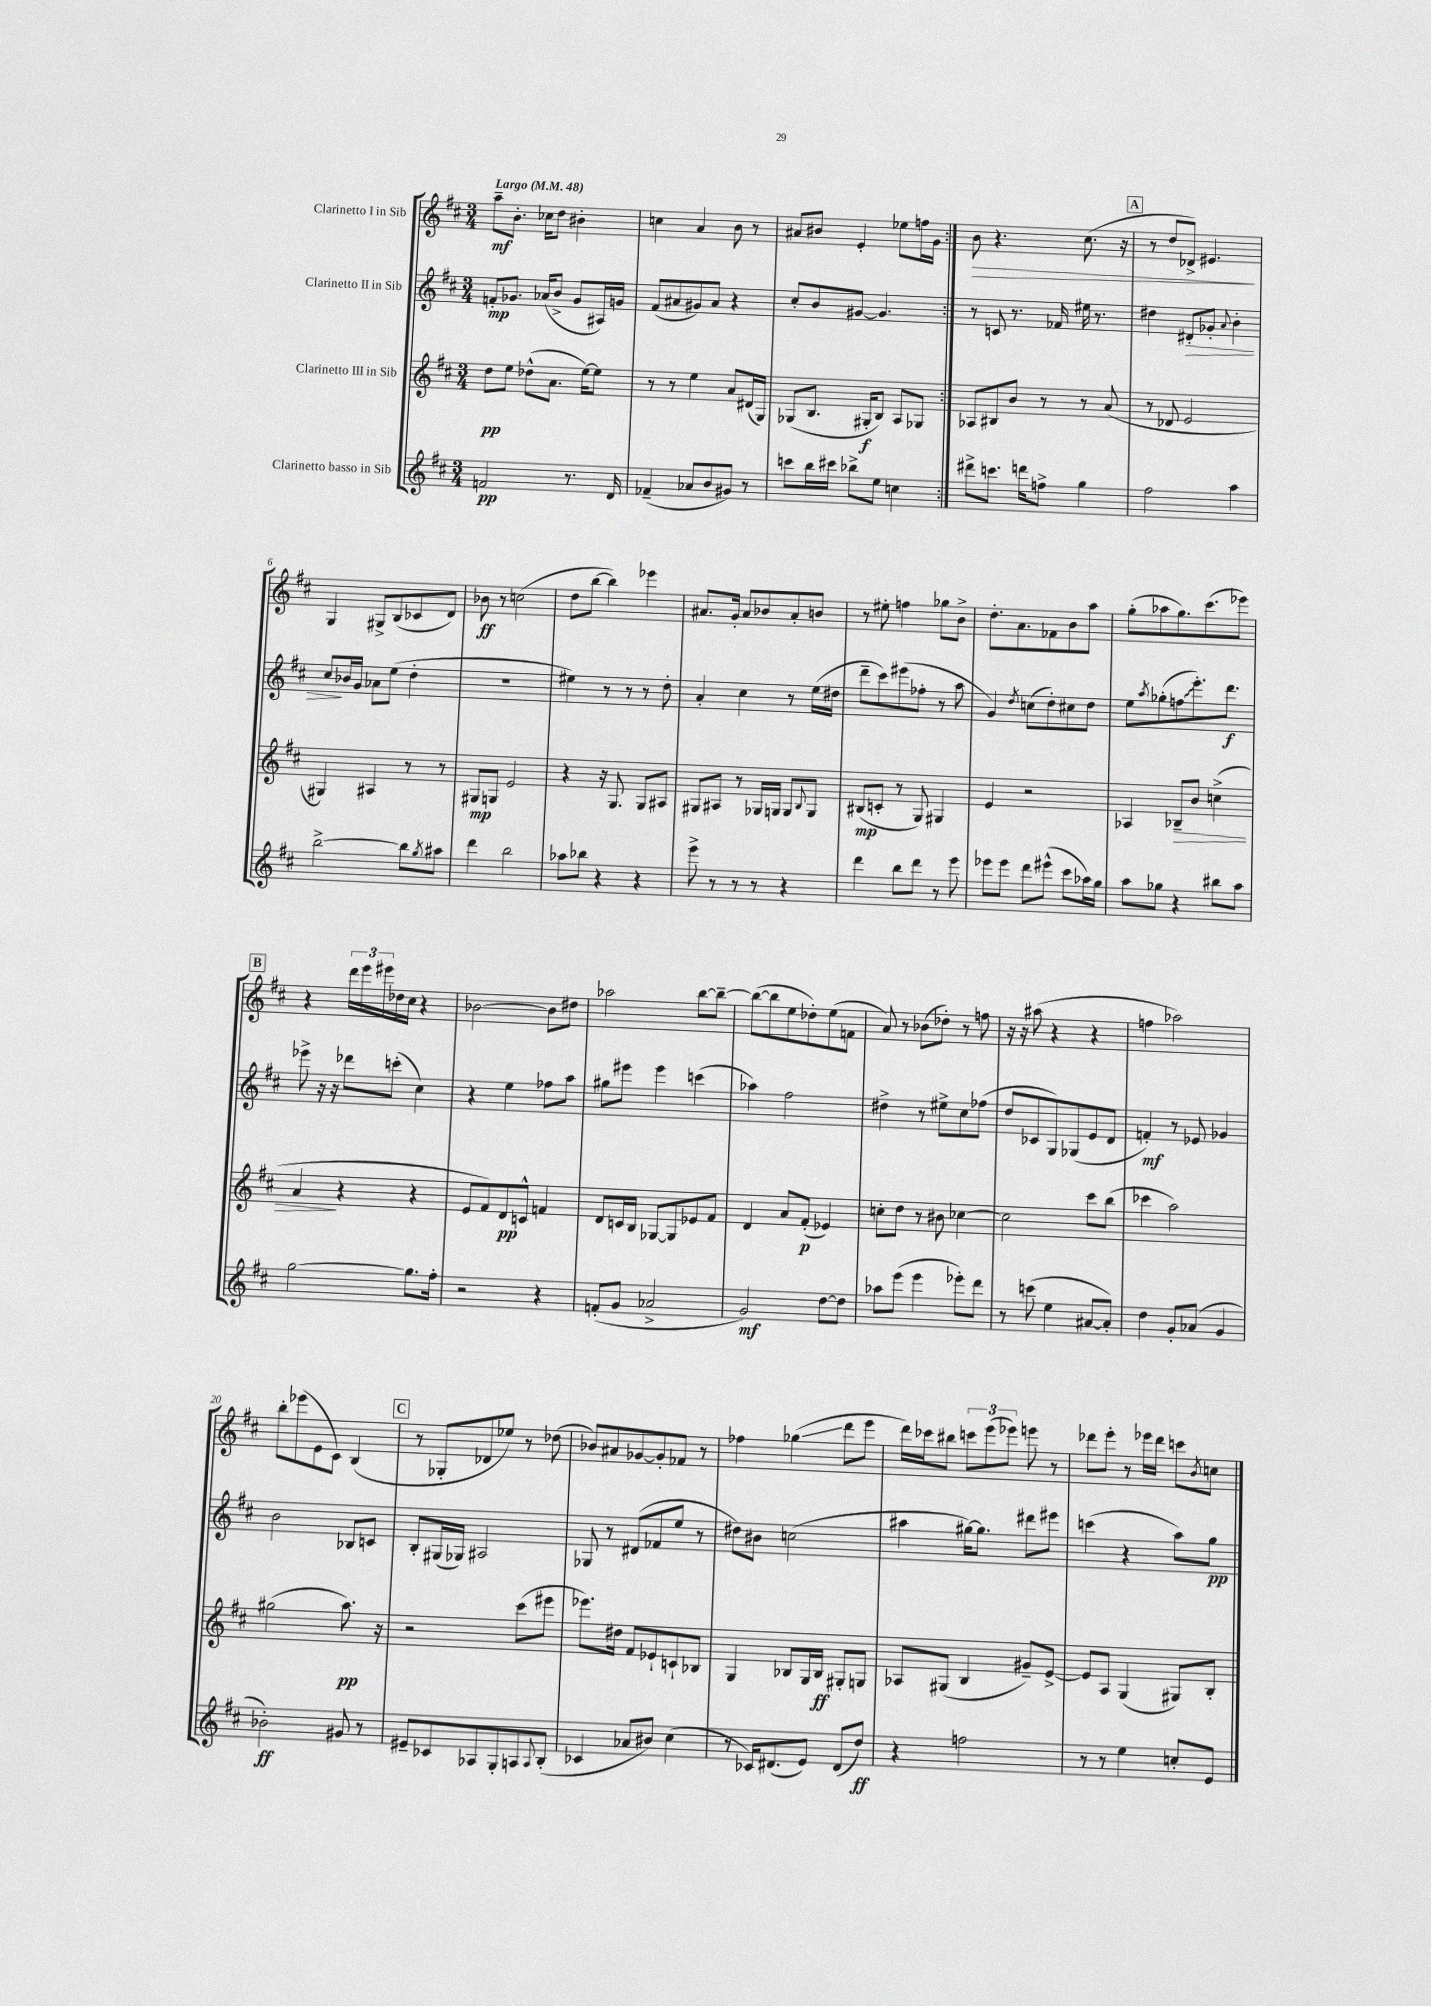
<<
\new StaffGroup <<
\new Staff = "s0" \with { instrumentName = "Clarinetto I in Sib" } {
    \clef treble \key d \major \numericTimeSignature \time 3/4 \tempo "Largo" 4 = 48
    \repeat volta 2 { a''8--\mf b'8.-. ces''16 d''8 bis'4-. |
    c''4 a'4 b'8 r8 |
    ais'8 bis'8 e'4-. ees''8 f''16 g'16 | }
    b'8\> r4. cis''8.( r16 |
    \mark \markup { \box "A" } r8 d''8 des'8->) eis'4.\! |
    g4 gis8-> b8( ces'8 d'8) |
    bes'8\ff r8 c''2( |
    d''8 b''8~ b''4) ees'''4 |
    ais'8. g'16-. ais'8 bes'8 ais'8-. b'8 |
    r8 eis''8-. f''4 ges''8 b'8-> |
    d''8.-. a'8. fes'8 b'8 a''8 |
    g''8-.( aes''8 g''8.) cis'''8.( ees'''8) |
    \mark \markup { \box "B" } r4 \tuplet 3/2 { d'''16 e'''16 eis'''16 } des''16 cis''16 r4 |
    bes'2~ bes'8 dis''8 |
    aes''2 b''8~ b''8~-- |
    b''8~( b''8 e''8 des''8-.) e''8( f'8 |
    a'8) r8 bes'8( des''8-.) r8 f''8 |
    r16 r16 ais''8( r4 r4 |
    f''4 aes''2) |
    b''8-. ees'''8( e'8 cis'8) b4( |
    \mark \markup { \box "C" } r8 ges8-. des'8 ees''8) r8 des''8( |
    bes'8) ais'8 ges'8~ ges'8-. fes'8 r8 |
    fes''4 ges''4\glissando( d'''8 e'''8 |
    d'''16) ces'''16 bis''8 \tuplet 3/2 { c'''8 e'''8( ees'''8) } e'''8 r8 |
    des'''8 e'''8-. r8 ees'''16 des'''16 c'''8 \acciaccatura { b'8 } c''8 \bar "|." |
}
\new Staff = "s1" \with { instrumentName = "Clarinetto II in Sib" } {
    \clef treble \key d \major \numericTimeSignature \time 3/4
    \repeat volta 2 { f'8-.\mp ges'8. aes'16( b'8-> ges'8 ais16) g'16 |
    fis'8( ais'8 gis'8) ais'8 r4 |
    cis''8-. b'8 gis'8~ gis'4. | }
    r8 c'8 r8. fes'16 eis''16 r8. |
    \mark \markup { \box "A" } dis''4 dis'8-.\> ges'8-. \appoggiatura { a'8 } b'4-. |
    cis''8\! bes'16 g'16 aes'8 e''8( d''4-. |
    R2. |
    eis''4) r8 r8 r8 d''8-. |
    a'4-. cis''4 r8 e''16( dis''16 |
    d'''8-- cis'''8) eis'''8( fes''8-. r8 a''8 |
    g'4) \acciaccatura { d''8 } c''8( d''8-.) cis''8 d''8 |
    e''8 \acciaccatura { a''8 } ges''8-.( \once \override Glissando.style = #'zigzag f''8\glissando e'''8.-.) d'''8.\f |
    \mark \markup { \box "B" } ees'''8-> r16 r16 des'''8 c'''8-.( cis''4) |
    r4 e''4 fes''8 a''8 |
    gis''8 eis'''8 eis'''4 c'''4( |
    aes''4) fis''2 |
    dis''4-> r8 eis''8-> cis''8 fes''8( |
    d''8 ces'8 g8) ges8( e'8 d'8 |
    f'4-.\mf) r8 ees'8 ges'4 |
    b'2 bes8 c'8 |
    \mark \markup { \box "C" } b8-. gis16( ges16) ais2 |
    ges8 r8 dis'8( fes'8 e''8 r8 |
    dis''8) bis'8 c''2( |
    ais''4 gis''16~) gis''8. dis'''8 eis'''8 |
    c'''4( r4 a''8) g''8\pp \bar "|." |
}
\new Staff = "s2" \with { instrumentName = "Clarinetto III in Sib" } {
    \clef treble \key d \major \numericTimeSignature \time 3/4
    \repeat volta 2 { d''8\pp e''8 des''8-^( a'8. e''16~) e''8 |
    r8 r8 e''4 a'8 dis'16( g16) |
    ges8( b8. gis16-.\f b8) a8 ges8 | }
    aes8 bis8 b'8 r8 r8 a'8( |
    \mark \markup { \box "A" } r8 des'8 e'2 |
    gis4) ais4 r8 r8 |
    gis8\mp g8 e'2 |
    r4 r16 g8. g8 ais8 |
    gis8 ais8 r8 ges16 g16 g8 \appoggiatura { b8 } g8 |
    bis8\mp( c'8-. r8 g8) gis4 |
    e'4 r2 |
    aes4 bes8--\> b'8 c''4->( |
    \mark \markup { \box "B" } a'4\! r4 r4 |
    e'8 fis'8) d'8\pp c'8-^ f'4 |
    d'8 c'16 b16 ges8~ ges8 ees'8 fis'8 |
    d'4 a'8 fis'8-.\p( ees'4) |
    c''8-. d''8 r8 bis'8 ces''4~ |
    ces''2 cis'''8 b''8( |
    ces'''4 a''2) |
    gis''2( a''8.\pp) r16 |
    \mark \markup { \box "C" } r2 cis'''8( eis'''8 |
    ees'''8.) dis''16 fis'8 ees'8-! c'8-! bes8 |
    g4 bes8 g16 bes16\ff gis8-. g8 |
    aes8 gis8( b4 gis'8--) e'8~-> |
    e'8 a8 g4( gis8) b8-. \bar "|." |
}
\new Staff = "s3" \with { instrumentName = "Clarinetto basso in Sib" } {
    \clef treble \key d \major \numericTimeSignature \time 3/4
    \repeat volta 2 { f'2\pp r8. d'16 |
    fes'4--( aes'8 b'8 gis'8) r8 |
    c'''8 b''16 cis'''16 bes''8-> e''8 c''4 | }
    dis'''8-> c'''8. d'''16 f''8-> g''4 |
    \mark \markup { \box "A" } fis''2 a''4 |
    b''2~-> b''8 \acciaccatura { g''8 } ais''8 |
    d'''4 b''2 |
    aes''8 bes''8 r4 r4 |
    e'''8-> r8 r8 r8 r4 |
    d'''4 b''8 d'''8 r8 e'''8 |
    ees'''8 ees'''8 d'''8 eis'''8-^( cis'''8 aes''16) g''16 |
    a''8 ges''8 r4 bis''8 a''8 |
    \mark \markup { \box "B" } g''2~ g''8. fis''16-. |
    r2 r4 |
    f'8-.( g'8 aes'2-> |
    g'2\mf) d''8~ d''8 |
    aes''8 e'''8( e'''4 ees'''8-.) d'''8 |
    r8 c'''8( e''4 ais'8~ ais'8-.) |
    d''4 g'8-. aes'8( g'4 |
    bes'2-.\ff) gis'8 r8 |
    \mark \markup { \box "C" } eis'8-- ces'8 aes8 g8-. a8 \appoggiatura { a8 } b8-.( |
    ces'4 aes'8 bis'8) cis''4( |
    r8 ces'16) dis'8.( e'8) dis'8( d''8\ff) |
    r4 f''2 |
    r8 r8 e''4 c''8-. e'8 \bar "|." |
}
>>
>>
